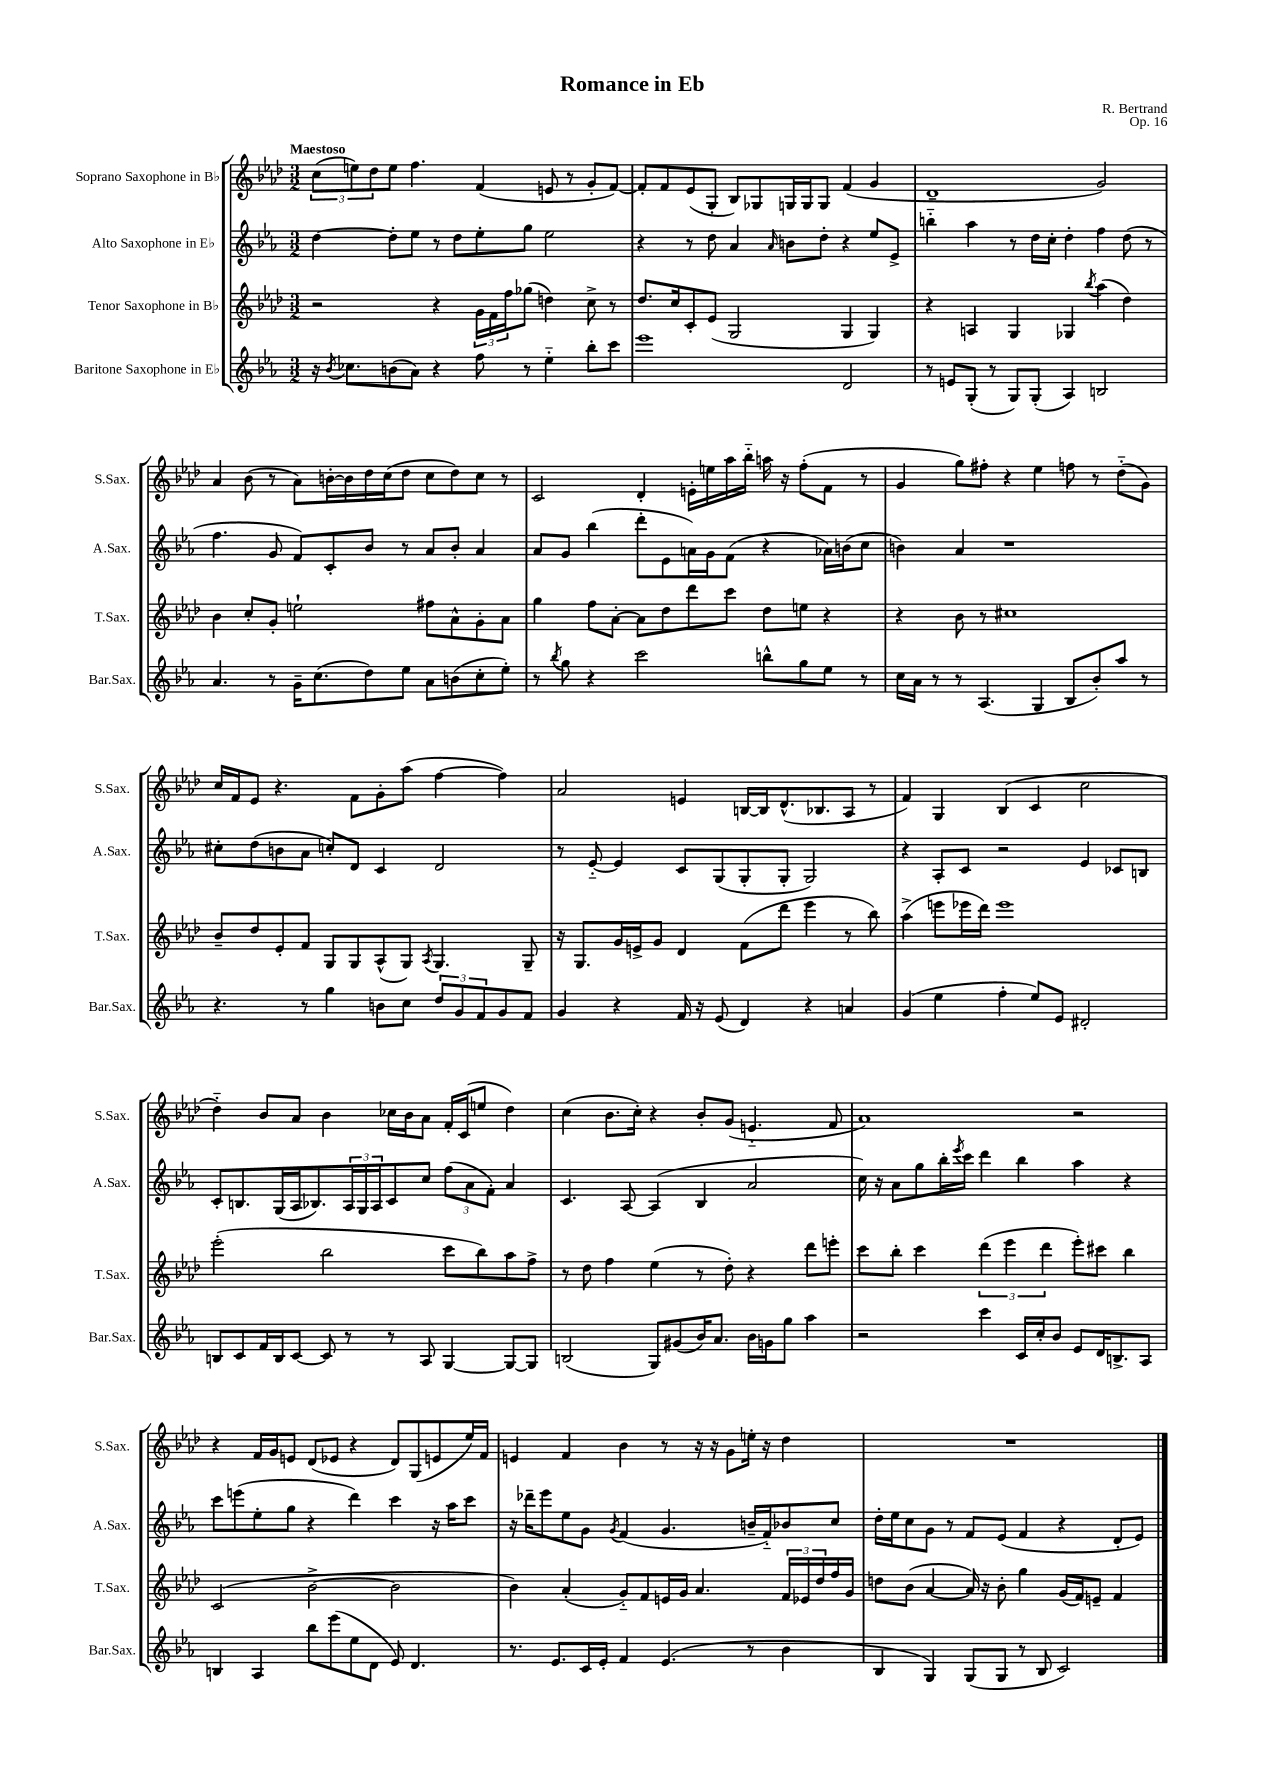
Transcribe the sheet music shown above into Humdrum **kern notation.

**kern	**kern	**kern	**kern
*staff4	*staff3	*staff2	*staff1
*clefG2	*clefG2	*clefG2	*clefG2
*k[b-e-a-]	*k[b-e-a-d-]	*k[b-e-a-]	*k[b-e-a-d-]
*M3/2	*M3/2	*M3/2	*M3/2
16r	2r	[4dd\	(12cc\L
8qb-/	.	.	.
8.cc-\L	.	.	.
.	.	.	12ee\)
.	.	.	12dd-\
(8b\	.	8dd'\]L	8ee\J
8a-\J)	.	8ee-\J	4.ff\
4r	4r	8r	.
.	.	8dd\L	.
8ff\	24g\LL	8ee-'\	(4f/
.	24f\	.	.
.	24ff\J	.	.
8r	(8gg-\J	8gg\J	.
4ee-'~\	4dd\)	2ee-\	8e/
.	.	.	8r
8bb-'\L	8cc^\	.	8g'/L
8ccc\J	8r	.	[8f/J)
=	=	=	=
1eee-	8.dd-/L	4r	8f'/]L
.	.	.	8f/
.	16cc/k	.	.
.	8c'/	8r	(8e-/
.	(8e-/J	8dd\	8G'/J
.	2G/	4a-/	8B-/L)
.	.	.	8G-/
.	.	16qqa-/	.
.	.	8b\L	16G/L
.	.	.	16G/J
.	.	8dd'\J	8G/J
2d/	4G/	4r	(4f/
.	4G/)	8ee-/L	4g/
.	.	8e-^/J	.
=	=	=	=
8r	4r	4bb'~\	1d-~
8e/L	.	.	.
(8G'/J	4A/	4aa-\	.
8r	.	.	.
8G/L)	4G/	8r	.
(8G'/J	.	16dd\LL	.
.	.	16cc'\JJ	.
4A-/)	4G-/	4dd'\	.
.	8qbb-/	.	.
2B/	(4aa-\	4ff\	2g/)
.	4dd-\)	(8dd\	.
.	.	8r	.
=	=	=	=
4.a-/	4b-\	4.ff\	4a-/
.	8cc'/L	.	(8b-\
8r	8g'/J	8g/	8r
16g~\LK	2ee`\	8f/L)	8a-\L)
(8.cc\	.	.	.
.	.	8c'/	[16b'\L
.	.	.	16b\]
8dd\)	.	8b-/J	16dd-\
.	.	.	(16cc\J
8ee-\J	.	8r	8dd-\J
8a-\L	8ff#\L	8a-/L	8cc\L
(8b\	8a-^^\	8b-'/J	8dd-\)
8cc'\	8g'\	4a-/	8cc\J
8ee-'\J)	8a-\J	.	8r
=	=	=	=
8r	4gg\	8a-/L	2c/
8qbb-/	.	.	.
8gg\	.	8g/J	.
4r	8ff\L	(4bb-\	.
.	[8a-'\J	.	.
2ccc\	8a-\]L	8ddd'\L	4d-'/
.	8dd-\	8e-\	.
.	8ddd-\	16a\L)	16e'\LL
.	.	16g\J	16ee\
.	8ccc\J	(8f\J	16aa-\
.	.	.	16bb-'~\JJ
8bb^^\L	8dd-\L	4r	16aa\
.	.	.	16r
8gg\	8ee\J	.	(8ff'\L
8ee-\J	4r	16a-\LL)	8f\J
.	.	(16b\J	.
8r	.	8cc\J	8r
=	=	=	=
16cc\LL	4r	4b\)	4g/
16a-\JJ	.	.	.
8r	.	.	.
8r	8b-\	4a-/	8gg\L)
(4.A-/	8r	.	8ff#'\J
.	1cc#	1r	4r
4G/	.	.	4ee-\
8B-/L	.	.	8ff\
8b-'/)	.	.	8r
8aa-/J	.	.	(8dd-'~\L
8r	.	.	8g\J)
=	=	=	=
4.r	8b-~/L	8cc#'\L	16cc/LL
.	.	.	16f/J
.	8dd-/	(8dd\	8e-/J
.	8e-'/	8b\	4.r
8r	8f/J	8a-\J	.
4gg\	8G/L	8cc'/L)	.
.	8G/	8d/J	8f\L
8b\L	(8A-^^/	4c/	8g'\
8cc\J	8G/J)	.	(8aa-\J
.	8qA-/	.	.
12dd/L	4.G/	2d/	[4ff\
12g/	.	.	.
12f/	.	.	.
8g/	.	.	4ff\])
8f/J	8G~/	.	.
=	=	=	=
4g/	16r	8r	2a-/
.	8.G/L	.	.
.	.	[8e-'~/	.
4r	16g/L	4e-/]	.
.	16e^/J	.	.
.	8g/J	.	.
16f/	4d-/	8c/L	4e/
16r	.	.	.
(8e-/	.	(8G/	.
4d/)	(8f\L	8G'/	[16B/LL
.	.	.	16B/]J
.	8ddd-\J	8G'/J	(8.d-^^/
4r	4eee-\	2G/)	.
.	.	.	8.B-/
4a/	8r	.	8A-/J
.	8bb-\)	.	8r
=	=	=	=
(4g/	(4aa-^\	4r	4f/)
4ee-\	8eee\L	8A-'/L	4G/
.	16eee-\L	8c/J	.
.	16ddd-\JJ)	.	.
4ff'\	1eee-	2r	(4B-/
8ee-/L)	.	.	4c/
8e-/J	.	.	.
2d#'/	.	4e-/	2cc\
.	.	8c-/L	.
.	.	8B/J	.
=	=	=	=
8B/L	(2eee-'\	8c'/L	4dd-'~\)
8c/	.	8.B/	.
16f/L	.	.	8b-/L
16B/J	.	(16G/L	.
[8c/J	.	16A-/J	8a-/J
.	.	8.B-/)	.
8c/]	2bb-\	.	4b-\
8r	.	24A-/L	.
.	.	24G/	.
.	.	24A-/J	.
8r	.	8c/	16cc-\LL
.	.	.	16b-\J
8A-/	.	8cc/J	8a-\J
[4G/	8ccc\L	(12ff\L	16f'/LL
.	.	.	(16c/J
.	.	12a-\	.
.	8bb-\)	.	8ee/J
.	.	12f'\J)	.
8G/_L	8aa-\	4a-/	4dd-\)
8G/]J	8ff^\J	.	.
=	=	=	=
(2B/	8r	4.c/	(4cc\
.	8dd-\	.	.
.	4ff\	.	8.b-\L
.	.	[8A-/	.
.	.	.	16cc'\Jk)
8G/L)	(4ee-\	(4A-/]	4r
(8g#/	.	.	.
16b-/K)	8r	4B-/	8b-'/L
8.a-/J	.	.	.
.	8dd-'\)	.	(8g/J
16b-\LL	4r	2a-/	4.e'~/
16g\J	.	.	.
8gg\J	.	.	.
4aa-\	8ddd-\L	.	.
.	8eee'\J	.	8f/
=	=	=	=
2r	8ccc\L	16cc\)	1a-)
.	.	16r	.
.	8bb-'\J	8a-\L	.
.	4ccc\	8gg\	.
.	.	16bb-'\L	.
.	.	8qeee-/	.
.	.	16ccc\JJ	.
4ccc\	(6ddd-\	4ddd\	.
.	6eee-\	.	.
16c/LL	.	4bb-\	.
16cc'/J	.	.	.
.	6ddd-\	.	.
8b-/J	.	.	.
8e-/L	8eee-'\L)	4aa-\	2r
16d/K	8ccc#\J	.	.
8.B^/	.	.	.
.	4bb-\	4r	.
8A-/J	.	.	.
=	=	=	=
4B/	(2c/	8ccc\L	4r
.	.	(8eee\	.
4A-/	.	8ee-'\	16f/LL
.	.	.	16g/J
.	.	8gg\J	8e/J
8bb-\L	[2b-^\	4r	(8d-/L
(8eee-\	.	.	8e-/J
8ee-\	.	4ddd\)	4r
8d\J	.	.	.
8e-/)	2b-\]	4ccc\	8d-/L)
4.d/	.	.	(8G/
.	.	16r	8e/
.	.	16aa-\LK	.
.	.	8ccc\J	16ee-/L)
.	.	.	16f/JJ
=	=	=	=
8.r	4b-\)	16r	4e/
.	.	16ddd-~\LK	.
.	.	8eee-\	.
8.e-/L	.	.	.
.	(4a-'/	8ee-\	4f/
16c/L	.	8g\J	.
16e-'/JJ	.	.	.
.	.	8qg/	.
4f/	8g'~/L)	(4f/	4b-\
.	8f/	.	.
(4.e-/	16e/L	4.g/	8r
.	16g/JJ	.	.
.	4.a-/	.	16r
.	.	.	16r
.	.	.	8g\L
8r	.	16b~/LL	16ee'\Jk
.	.	16f'~/J)	16r
4b-\	24f/LL	8b-/	4dd-\
.	24e-/	.	.
.	24dd-/	.	.
.	16ff/	8cc/J	.
.	16g/JJ	.	.
=	=	=	=
4B-/	8dd\L	16dd'\LL	1.r
.	.	16ee-\J	.
.	(8b-\J	8cc\	.
4G/)	[4a-/	8g\J	.
.	.	8r	.
(8G/L	16a-/])	8f/L	.
.	16r	.	.
8G/J	8b-'\	(8e-/J	.
8r	4gg\	4f/	.
8B-/	.	.	.
2c/)	(16g/LL	4r	.
.	16f/J)	.	.
.	8e~/J	.	.
.	4f/	8d'/L	.
.	.	8e-/J)	.
==	==	==	==
*-	*-	*-	*-
